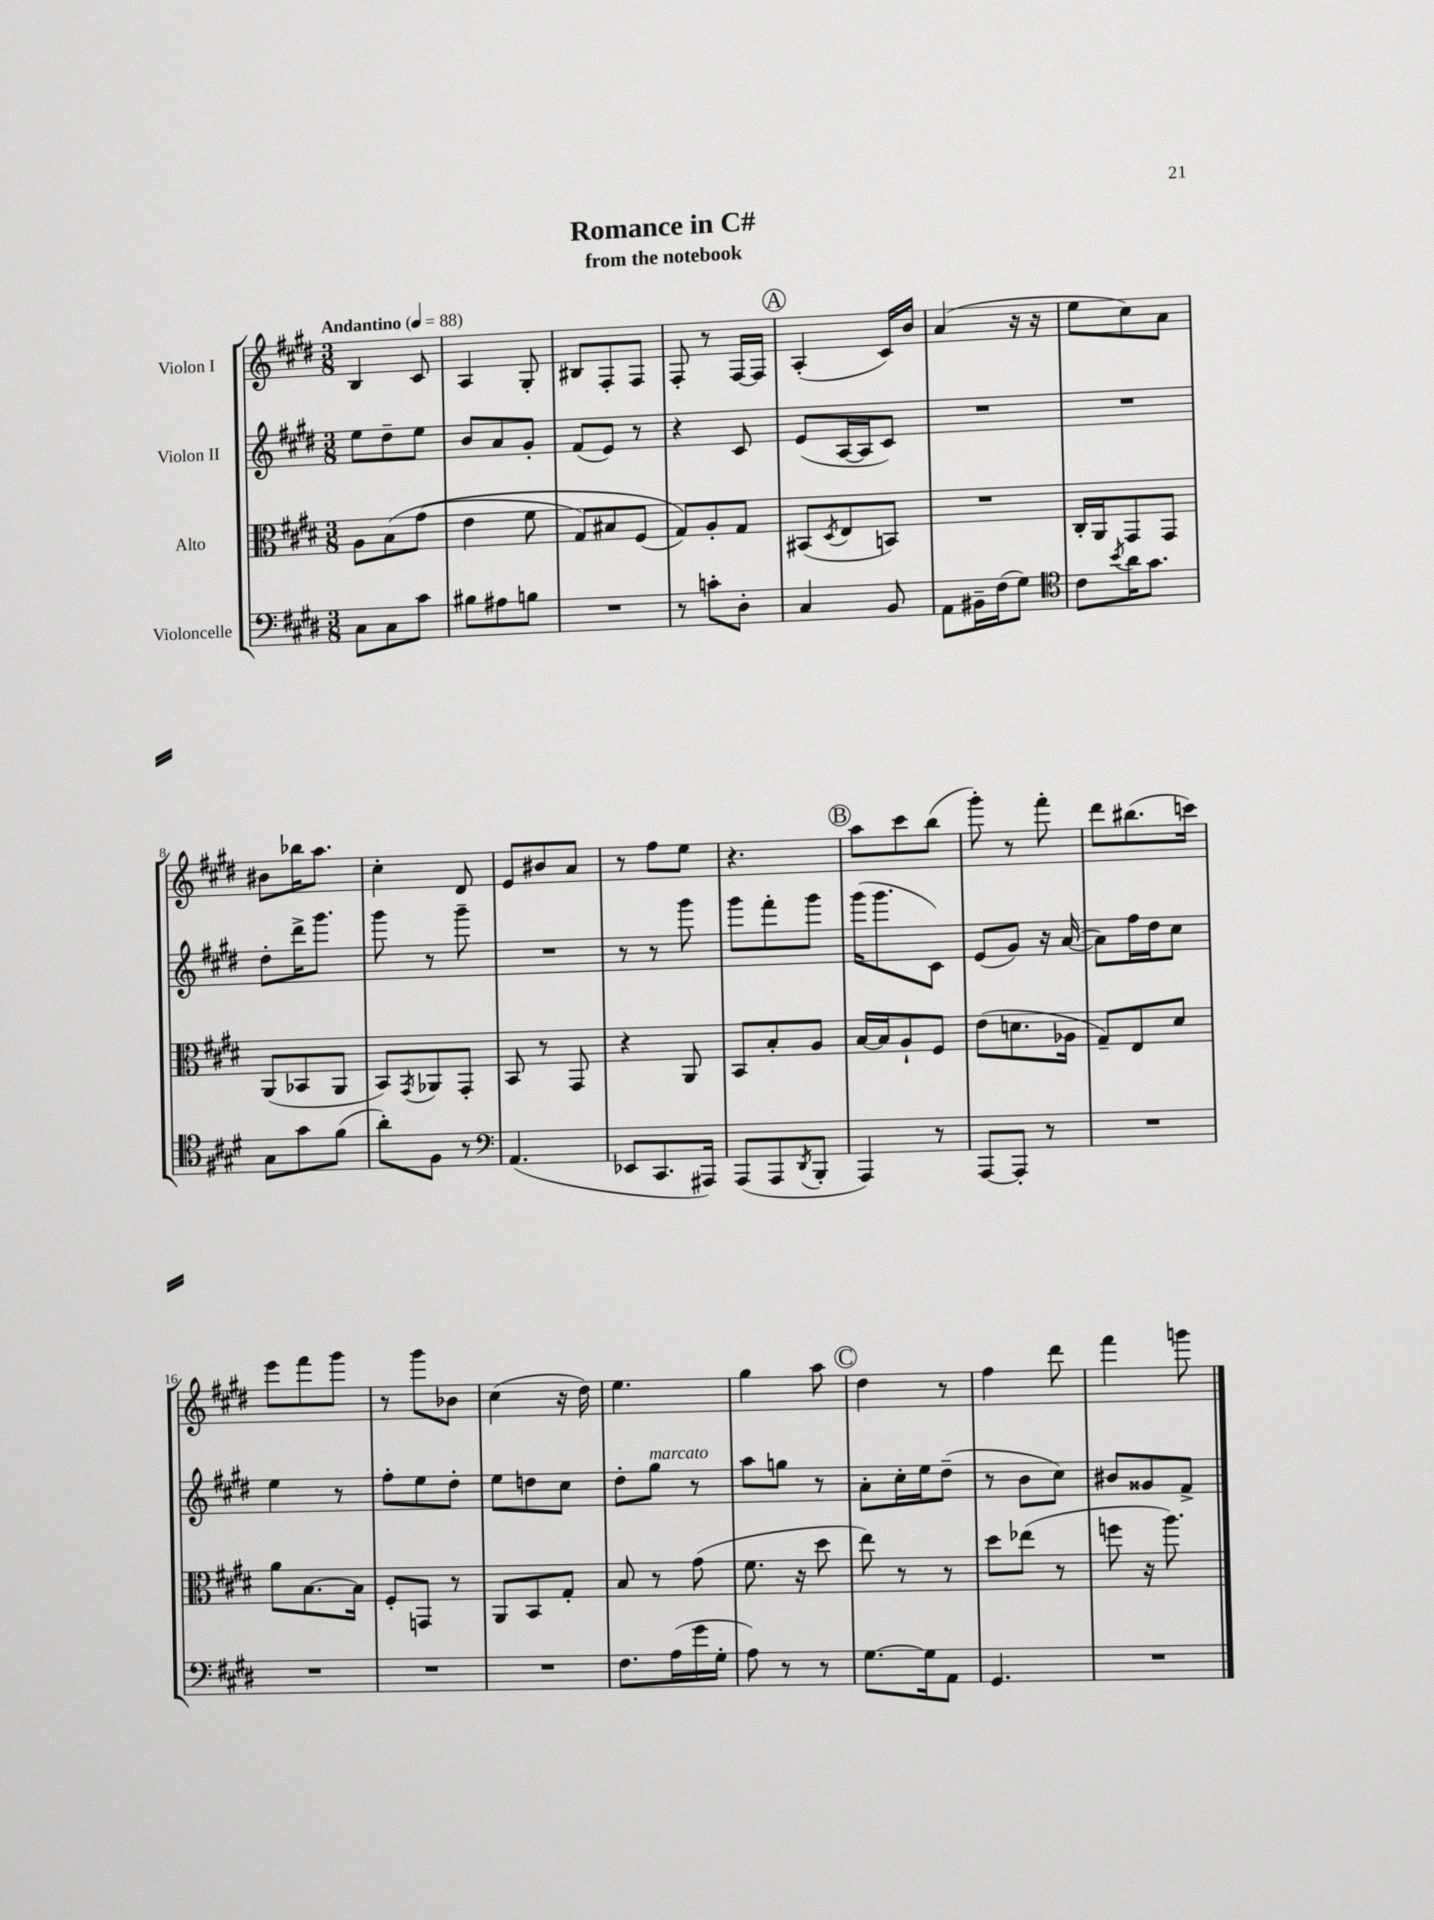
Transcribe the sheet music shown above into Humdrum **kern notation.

**kern	**kern	**kern	**kern
*part4	*part3	*part2	*part1
*staff4	*staff3	*staff2	*staff1
*I"Violoncelle	*I"Alto	*I"Violon II	*I"Violon I
*clefF4	*clefC3	*clefG2	*clefG2
*k[f#c#g#d#]	*k[f#c#g#d#]	*k[f#c#g#d#]	*k[f#c#g#d#]
*M3/8	*M3/8	*M3/8	*M3/8
*MM88	*MM88	*MM88	*MM88
=1	=1	=1	=1
!	!	!	!LO:TX:a:B:t=Andantino
8C#\L	8A\L	8ee\L	4B/
8C#\	(8B\	8dd#~\	.
8c#\J	(8g#\J	8ee\J	8c#/
=2	=2	=2	=2
8B#X\L	4e\	8b/L	4A/
8A#X\	.	8a/	.
8Bn\J	8f#\	8g#'/J	8G#'/
=3	=3	=3	=3
4.r	8G#/L)	(8f#/L	8B#X/L
.	8B#X/	8e/J)	8F#'/
.	(8F#/J	8r	8F#/J
=4	=4	=4	=4
8r	8G#/L))	4r	8F#'/
8cn'\L	8A'/	.	8r
8D#'\J	8G#/J	8c#/	[16F#/LL
.	.	.	16F#/JJ]
!!LO:REH:place=s1:t=A
=5	=5	=5	=5
4C#/	(8BB#X/L	(8e/L	(4A'/
.	8qD#/	.	.
.	8E/	[16A/L	.
.	.	16A/J]	.
8BB/	8BBn/J)	8c#/J)	16c#/LL)
.	.	.	16b/JJ
=6	=6	=6	=6
8AA\L	4.r	4.r	(4a/
16BB#X~\L	.	.	.
(16F#\J	.	.	.
8G#\J)	.	.	16r
.	.	.	16r
=7	=7	=7	=7
*clefC4	*	*	*
8c#\L	16C#'/LL	4.r	8ee\L
.	16AA/J	.	.
8qb/	.	.	.
16a\K	8GG#/	.	8cc#\)
8.g#\J	.	.	.
.	8GG#/J	.	8a\J
!!LO:LB:g=z
=8	=8	=8	=8
8G#\L	(8AA/L	8dd#'\L	8b#X\L
8g#\	8BB-X/	16ddd#^\K	16bb-X\K
.	.	8.ggg#\J	8.aa\J
(8f#\J	8AA/J	.	.
=9	=9	=9	=9
8a'\L)	8BB/L)	8ggg#\	4cc#'\
.	8qGG#/	.	.
8F#\J	8AA-X/	8r	.
8r	8GG#'/J	8ggg#~\	8d#/
=10	=10	=10	=10
*clefF4	*	*	*
(4.AA/	8BB/	4.r	8e/L
.	8r	.	8b#X/
.	8GG#/	.	8a/J
=11	=11	=11	=11
8EE-X/L	4r	8r	8r
8.CC#/	.	8r	8ff#\L
.	8AA/	8ggg#\	8ee\J
16AAA#X/Jk)	.	.	.
=12	=12	=12	=12
(8AAA/L	8BB/L	8ggg#\L	4.r
8AAA/	8B'/	8fff#'\	.
8qDD#/	.	.	.
8BBB'/J	8A/J	8ggg#\J	.
!!LO:REH:place=s1:t=B
=13	=13	=13	=13
4AAA/)	[16B/LL	(16ggg#\KL	8aa\L
.	16B/J]	8.ggg#\	.
.	8A`/	.	8ccc#\
8r	8F#/J	8c#\J)	(8bb\J
=14	=14	=14	=14
[8AAA/L	(8e\L	(8e/L	8ggg#'\)
8AAA'/J]	8.dn\	8g#/J)	8r
8r	.	16r	8fff#'\
.	16A-X\Jk	([16a/	.
=15	=15	=15	=15
4.r	8G#~/L)	8a\L])	8ddd#\L
.	8E/	16ff#\L	(8.bb#X\
.	.	16dd#\J	.
.	8d#/J	8cc#\J	.
.	.	.	16cccn\Jk)
!!LO:LB:g=z
=16	=16	=16	=16
4.r	8a\L	4ee\	8eee\L
.	[8.B\	.	8fff#\
.	.	8r	8ggg#\J
.	16B\Jk]	.	.
=17	=17	=17	=17
4.r	8F#'/L	8ff#'\L	8r
.	8GGn/J	8ee\	8ggg#\L
.	8r	8dd#'\J	8b-X\J
=18	=18	=18	=18
4.r	8AA/L	8ee\L	(4cc#\
.	8BB/	8ddn\	.
.	8G#'/J	8cc#\J	16r
.	.	.	16dd#\)
=19	=19	=19	=19
8.F#\L	8B/	8dd#'\L	4.ee\
!	!	!LO:TX:a:i:t=marcato	!
.	8r	8gg#\J	.
(16A\L	.	.	.
16g#\	(8g#\	8r	.
16G#'\JJ	.	.	.
=20	=20	=20	=20
8A\)	8.f#\	8aa\L	4gg#\
8r	.	8ggn\J	.
.	16r	.	.
8r	8dd#\	8r	8aa\
!!LO:REH:place=s1:t=C
=21	=21	=21	=21
[8.G#\L	8ee\)	8a'\L	4dd#\
.	8r	16cc#'\L	.
16G#\k]	.	16ee\J	.
8AA\J	8r	(8dd#~\J	8r
=22	=22	=22	=22
4.GG#/	8dd#\L	8r	4ff#\
.	(8ee-X\J	8b\L	.
.	8r	8cc#\J)	8ddd#\
=23	=23	=23	=23
4.r	8ffn\	8b#X/L	4fff#\
.	16r	8g##X/	.
.	8.aa\)	.	.
.	.	8f#^/J	8gggn\
==	==	==	==
*-	*-	*-	*-
